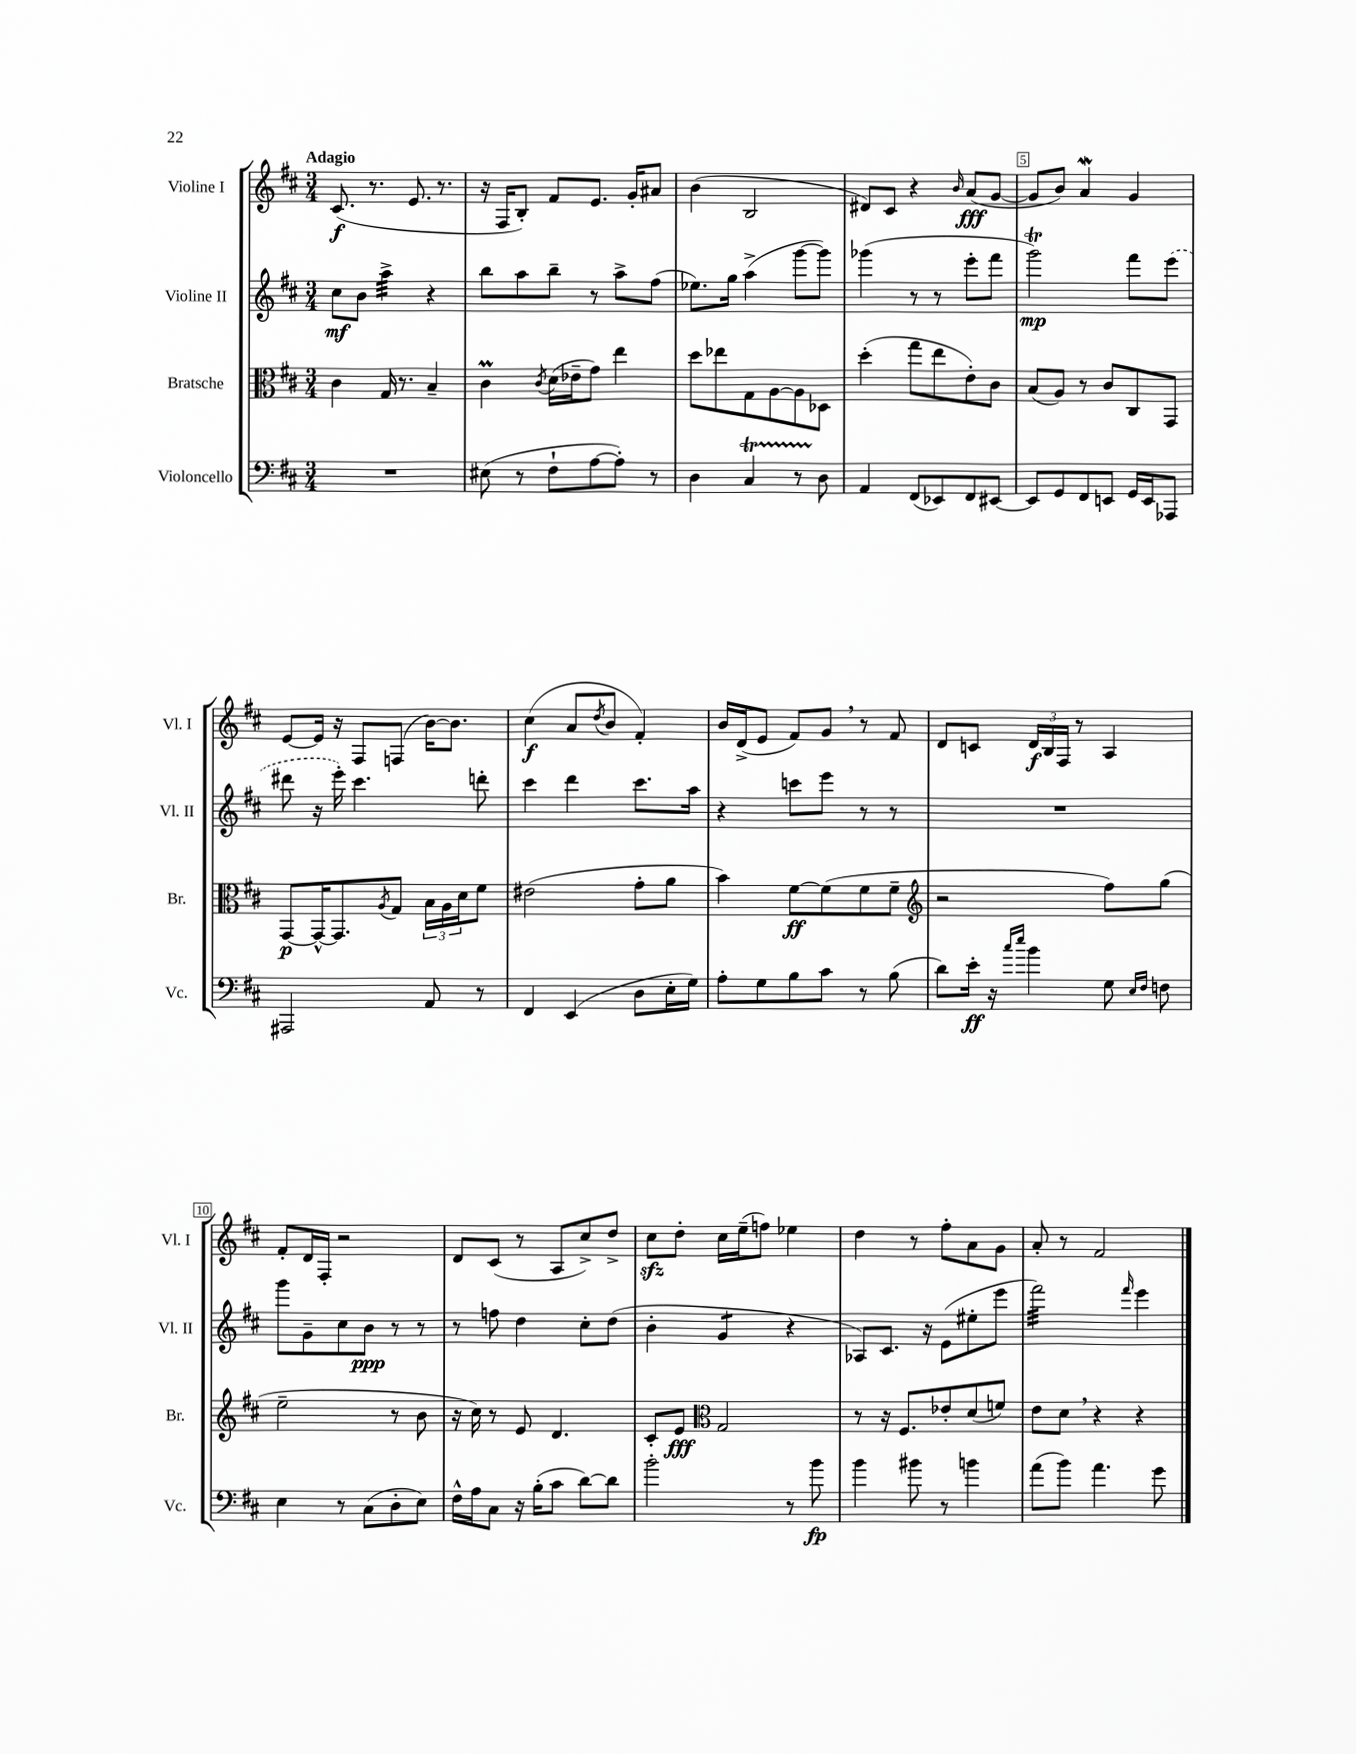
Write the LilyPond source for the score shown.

<<
\new StaffGroup <<
\new Staff = "s0" \with { instrumentName = "Violine I" shortInstrumentName = "Vl. I" } {
    \clef treble \key d \major \numericTimeSignature \time 3/4 \tempo "Adagio"
    cis'8.\f( r8. e'8. r8. |
    r16 fis16 b8-.) fis'8 e'8. g'16-. ais'8 |
    b'4( b2 |
    dis'8) cis'8 r4 \grace { b'16 } a'8\fff( g'8~ |
    g'8 b'8) a'4\mordent g'4 |
    e'8~ e'16 r16 fis8 f8( b'16~) b'8. |
    cis''4\f( a'8 \acciaccatura { d''8 } b'8 fis'4-.) |
    b'16 d'16->( e'8 fis'8) g'8 \breathe r8 fis'8 |
    d'8 c'8 \tuplet 3/2 { d'16\f b16 fis16 } r8 a4 |
    fis'8-. d'16 fis16-. r2 |
    d'8 cis'8( r8 a8 cis''8->) d''8-> |
    cis''8\sfz d''8-. cis''16 e''16--( f''8) ees''4 |
    d''4 r8 fis''8-. a'8 g'8 |
    a'8-. r8 fis'2 \bar "|." |
}
\new Staff = "s1" \with { instrumentName = "Violine II" shortInstrumentName = "Vl. II" } {
    \clef treble \key d \major \numericTimeSignature \time 3/4
    cis''8\mf b'8 a''4:32-> r4 |
    b''8 a''8 b''8-- r8 a''8-> fis''8( |
    ees''8.) g''16 a''4->( g'''8~ g'''8) |
    ges'''4( r8 r8 e'''8-. fis'''8 |
    g'''2\trill\mp) fis'''8 \once \slurDashed e'''8( |
    dis'''8 r16 e'''16-.) cis'''4. d'''8-. |
    cis'''4 d'''4 cis'''8. a''16 |
    r4 c'''8 e'''8 r8 r8 |
    R2. |
    g'''8 g'8-- cis''8 b'8\ppp r8 r8 |
    r8 f''8 d''4 cis''8-. d''8( |
    b'4-. g'4:8 r4 |
    aes8) cis'8. r16 e'8( eis''8-. e'''8 |
    fis'''2:32) \grace { fis'''16 } e'''4 \bar "|." |
}
\new Staff = "s2" \with { instrumentName = "Bratsche" shortInstrumentName = "Br." } {
    \clef alto \key d \major \numericTimeSignature \time 3/4
    cis'4 g16 r8. b4-- |
    cis'4\prall \acciaccatura { cis'8 } d'16( ees'16-- g'8) e''4 |
    d''8 ees''8 g8 a8~ a8 des8 |
    d''4-.( g''8 e''8 e'8-.) cis'8 |
    b8( a8) r8 cis'8 cis8 g,8 |
    g,8~\p g,16~-^ g,8. \acciaccatura { a8 } g8 \tuplet 3/2 { b16 a16 d'16 } fis'8 |
    eis'2( g'8-. a'8 |
    b'4) fis'8~\ff fis'8( fis'8 fis'8-- |
    \clef treble r2 fis''8) g''8( |
    e''2-- r8 b'8 |
    r16 cis''16) r8 e'8 d'4. |
    cis'8-. e'8\fff \clef alto g2 |
    r8 r16 fis8. ees'8-. d'8( f'8) |
    e'8 d'8 \breathe r4 r4 \bar "|." |
}
\new Staff = "s3" \with { instrumentName = "Violoncello" shortInstrumentName = "Vc." } {
    \clef bass \key d \major \numericTimeSignature \time 3/4
    R2. |
    eis8( r8 fis8-! a8~ a8-.) r8 |
    d4 cis4\startTrillSpan r8 d8\stopTrillSpan |
    a,4 fis,8( ees,8) fis,8 eis,8~ |
    eis,8 g,8 fis,8 e,8 g,16 e,16 aes,,8 |
    ais,,2 a,8 r8 |
    fis,4 e,4( d8 e16-. g16) |
    a8-. g8 b8 cis'8 r8 b8( |
    d'8) e'16-.\ff r16 \grace { cis''16 e''16 } b'4 g8 \grace { e16 fis16 } f8 |
    e4 r8 cis8( d8-. e8) |
    fis16-^ a16 cis8 r16 b16-.( cis'8 d'8~) d'8 |
    b'2-. r8 b'8\fp |
    b'4 bis'8 r8 b'4 |
    a'8( b'8) a'4. g'8 \bar "|." |
}
>>
>>
\layout { \context { \Score \override BarNumber.break-visibility = ##(#f #t #t) barNumberVisibility = #(every-nth-bar-number-visible 5) \override BarNumber.stencil = #(make-stencil-boxer 0.1 0.3 ly:text-interface::print) } }
